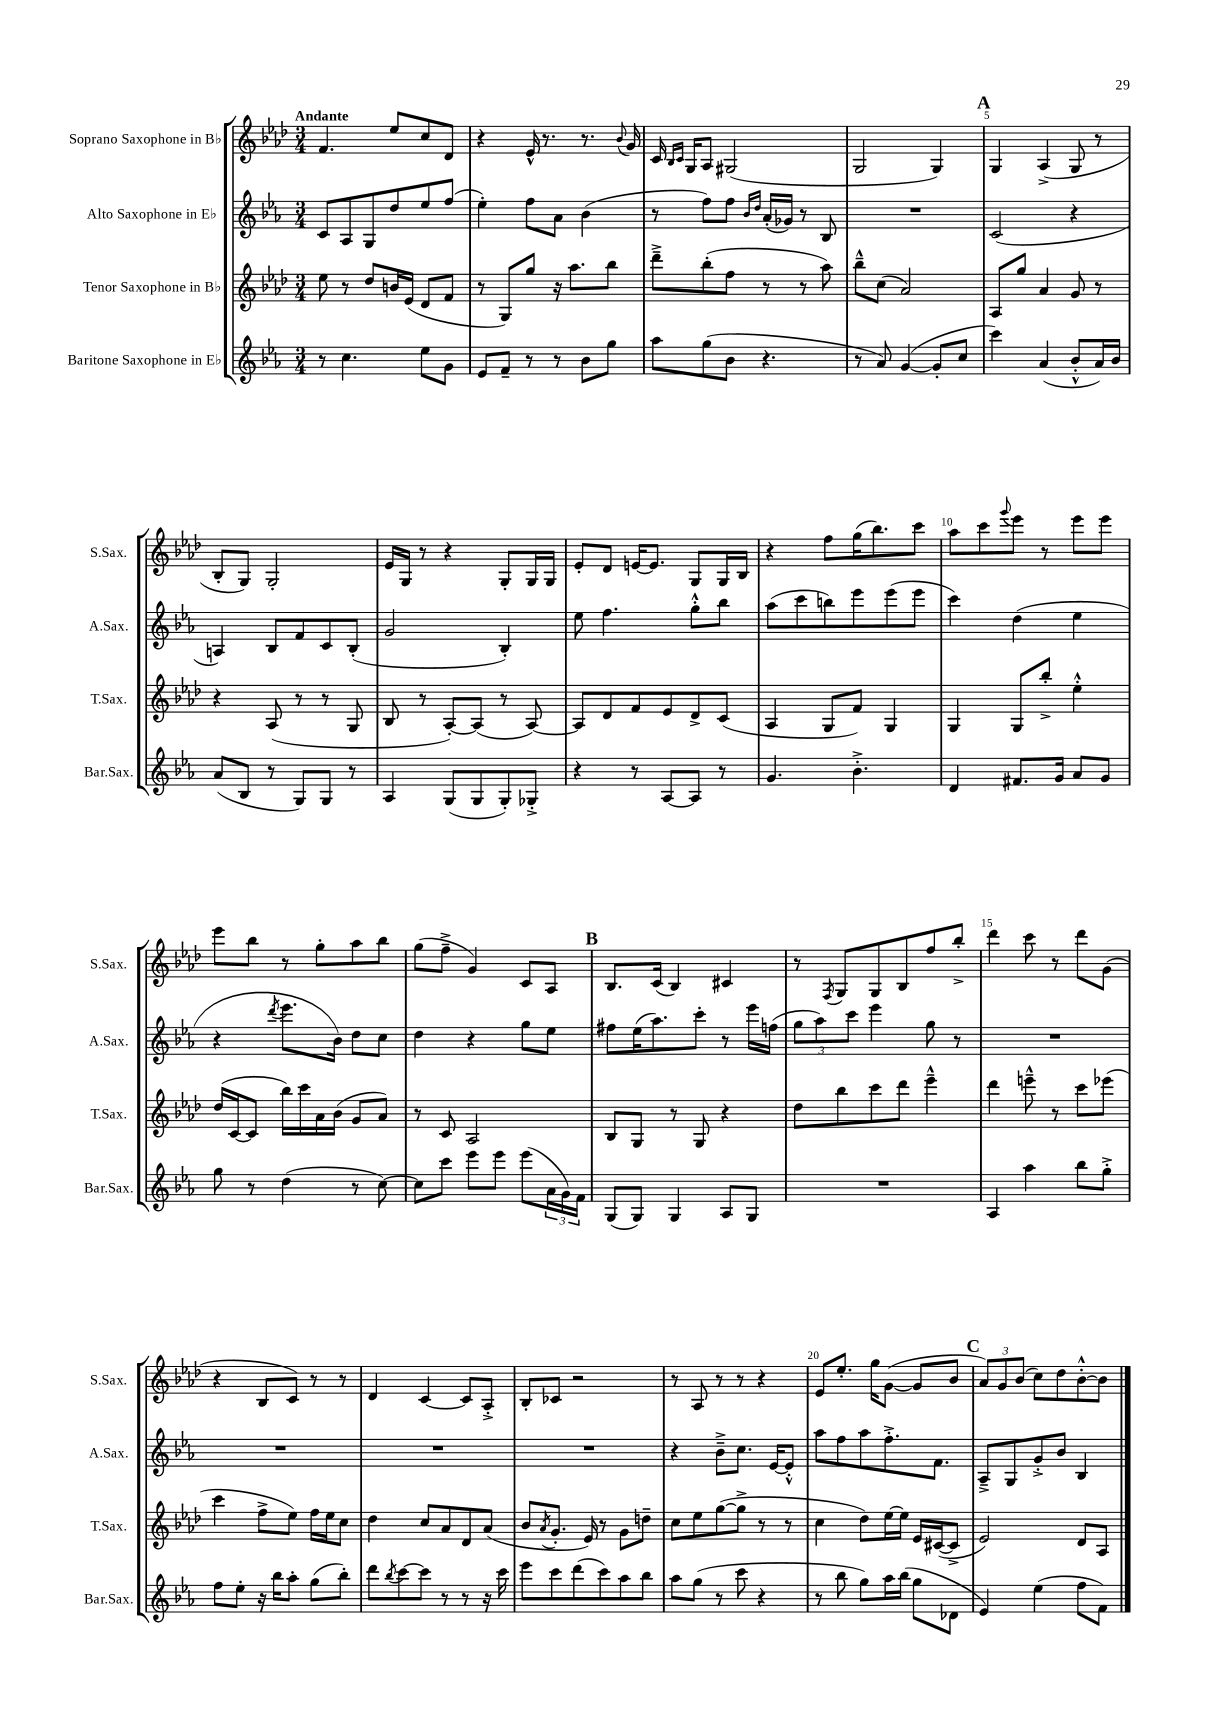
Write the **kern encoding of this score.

**kern	**kern	**kern	**kern
*part4	*part3	*part2	*part1
*staff4	*staff3	*staff2	*staff1
*I"Baritone Saxophone in E♭	*I"Tenor Saxophone in B♭	*I"Alto Saxophone in E♭	*I"Soprano Saxophone in B♭
*I'Bar.Sax.	*I'T.Sax.	*I'A.Sax.	*I'S.Sax.
*clefG2	*clefG2	*clefG2	*clefG2
*k[b-e-a-]	*k[b-e-a-d-]	*k[b-e-a-]	*k[b-e-a-d-]
*M3/4	*M3/4	*M3/4	*M3/4
=1	=1	=1	=1
!	!	!	!LO:TX:a:B:t=Andante
8r	8ee-\	8c/L	4.f/
4.cc\	8r	8A-/	.
.	8dd-/L	8G/	.
.	16bn/L	8dd/	8ee-/L
.	(16e-/JJ	.	.
8ee-\L	8d-/L	8ee-/	8cc/
8g\J	8f/J	(8ff/J	8d-/J
=2	=2	=2	=2
8e-/L	8r	4ee-'\)	4r
8f~/J	8G/L)	.	.
8r	8gg/J	8ff\L	16e-^^/
.	.	.	8.r
8r	16r	8a-\J	.
.	8.aa-\L	.	.
8b-\L	.	(4b-\	8.r
8gg\J	8bb-\J	.	.
.	.	.	8qqb-/
.	.	.	16g/
=3	=3	=3	=3
8aa-\L	8ddd-~^\L	8r	16c/
.	.	.	16qqB-/LL
.	.	.	16qqc/JJ
.	.	.	16G/KL
(8gg\	(8bb-'\	8ff\L)	8A-/J
8b-\J	8ff\J	8ff\J	(2G#X/
.	.	16qqb-/LL	.
.	.	16qqdd/JJ	.
4.r	8r	(16a-'/LL	.
.	.	16g-X/JJ)	.
.	8r	8r	.
.	8aa-\)	8B-/	.
=4	=4	=4	=4
8r	8bb-~^^\L	2.r	2G/
8a-/)	(8cc\J	.	.
([4g/	2a-/)	.	.
8g'/L]	.	.	4G/)
8cc/J	.	.	.
!!LO:REH:place=s1:t=A
=5	=5	=5	=5
4ccc\)	8A-/L	(2c/	4G/
.	8gg/J	.	.
(4a-/	4a-/	.	(4A-^/
8b-'^^/L	8g/	4r	8G/
16a-/L)	8r	.	8r
16b-/JJ	.	.	.
!!LO:LB:g=z
=6	=6	=6	=6
(8a-/L	4r	4An/)	8B-'/L
8B-/J	.	.	8G/J)
8r	(8A-/	8B-/L	2G'/
8G/L)	8r	8f/	.
8G/J	8r	8c/	.
8r	8G/	(8B-'/J	.
=7	=7	=7	=7
4A-/	8B-/	2g/	16e-/LL
.	.	.	16G/JJ
.	8r	.	8r
(8G/L	[8A-'/L)	.	4r
8G/	(8A-/J]	.	.
8G'/)	8r	4B-'/)	8G'/L
8G-X'^/J	[8A-/)	.	16G/L
.	.	.	16G/JJ
=8	=8	=8	=8
4r	8A-/L]	8ee-\	8e-'/L
.	8d-/	4.ff\	8d-/J
8r	8f/	.	[16en/KL
.	.	.	8.e/J]
[8A-/L	8e-/	.	.
8A-/J]	8d-^/	8gg'^^\L	8G/L
8r	(8c/J	8bb-\J	16G/L
.	.	.	16B-/JJ
=9	=9	=9	=9
4.g/	4A-/	(8aa-\L	4r
.	.	8ccc\	.
.	8G/L	8bbn\)	8ff\L
4.b-'^\	8f/J)	8eee-\	(16gg\K
.	.	.	8.bb-\)
.	4G/	(8eee-\	.
.	.	8eee-\J	8ccc\J
=10	=10	=10	=10
4d/	4G/	4ccc\)	8aa-\L
.	.	.	8ccc\
.	.	.	8qqggg/
8.f#X/L	8G/L	(4dd\	8eee-\J
.	8bb-'^/J	.	8r
16g/Jk	.	.	.
8a-/L	4ee-'^^\	4ee-\	8eee-\L
8g/J	.	.	8eee-\J
!!LO:LB:g=z
=11	=11	=11	=11
8gg\	(16dd-/LL	4r	8eee-\L
.	[16c/J	.	.
8r	8c/J]	.	8bb-\J
.	.	8qddd/	.
(4dd\	16bb-\LL)	8.eee-\L	8r
.	16ccc\	.	.
.	16a-\	.	8gg'\L
.	(16b-\JJ	16b-\Jk)	.
8r	8g/L	8dd\L	8aa-\
[8cc\)	8a-/J)	8cc\J	8bb-\J
=12	=12	=12	=12
8cc\L]	8r	4dd\	(8gg\L
8ccc\J	8c/	.	8ff~^\J
8eee-\L	2A-/	4r	4g/)
8eee-\J	.	.	.
(8eee-\L	.	8gg\L	8c/L
24a-\L	.	8ee-\J	8A-/J
24g\)	.	.	.
24f\JJ	.	.	.
!!LO:REH:place=s1:t=B
=13	=13	=13	=13
(8G/L	8B-/L	8ff#X\L	8.B-/L
8G/J)	8G/J	(16ee-\K	.
.	.	8.aa-\)	(16c/Jk
4G/	8r	.	4B-/)
.	8G/	8ccc'\J	.
8A-/L	4r	8r	4c#X/
8G/J	.	16eee-\LL	.
.	.	(16ffn\JJ	.
=14	=14	=14	=14
2.r	8dd-\L	12gg\L	8r
.	.	12aa-\)	.
.	.	.	8qF/
.	8bb-\	.	8G/L
.	.	12ccc\J	.
.	8ccc\	4eee-\	8G/
.	8ddd-\J	.	8B-/
.	4eee-~^^\	8gg\	8ff/
.	.	8r	8bb-'^/J
=15	=15	=15	=15
4A-/	4ddd-\	2.r	4ddd-\
4aa-\	8eeen~^^\	.	8ccc\
.	8r	.	8r
8bb-\L	8ccc\L	.	8ddd-\L
8gg'^\J	(8eee-X\J	.	(8g\J
!!LO:LB:g=z
=16	=16	=16	=16
8ff\L	4ccc\	2.r	4r
8ee-'\J	.	.	.
16r	8ff^\L	.	8B-/L
16bb-\KL	.	.	.
8aa-'\J	8ee-\J)	.	8c/J)
(8gg\L	16ff\LL	.	8r
.	16ee-\J	.	.
8bb-'\J)	8cc\J	.	8r
=17	=17	=17	=17
8ddd\L	4dd-\	2.r	4d-/
8qbb-/	.	.	.
[8ccc\	.	.	.
8ccc\J]	8cc/L	.	[4c/
8r	8a-/	.	.
8r	8d-/	.	8c/L]
16r	(8a-/J	.	8A-'^/J
16ccc\	.	.	.
=18	=18	=18	=18
8eee-\L	8b-/L	2.r	8B-'/L
.	8qa-/	.	.
8ccc\	8.g'/J	.	8c-X/J
(8ddd\	.	.	2r
.	16e-/)	.	.
8ccc\)	8r	.	.
8aa-\	8g\L	.	.
8bb-\J	8ddn~\J	.	.
=19	=19	=19	=19
8aa-\L	8cc\L	4r	8r
(8gg\J	8ee-\	.	8A-/
8r	([8gg\	8b-~^\L	8r
8ccc\	8gg^\J]	8.cc\J	8r
4r	8r	.	4r
.	.	[16e-/KL	.
.	8r	8e-'^^/J]	.
=20	=20	=20	=20
8r	4cc\	8aa-\L	8e-/L
8bb-\	.	8ff\	8.ee-'/J
8gg\L)	8dd-\L)	8aa-\	.
.	.	.	16gg\KL
16aa-\L	[16ee-\L	8.ff'^\	([8g\J
(16bb-\JJ	16ee-\JJ]	.	.
8gg\L	16e-/LL	.	8g/L]
.	([16c#X/J	8.f\J	.
8d-X\J	8c#^/J]	.	8b-/J
!!LO:REH:place=s1:t=C
=21	=21	=21	=21
4e-/)	2e-/)	8A-~^/L	12a-/L)
.	.	.	12g/
.	.	8G/	.
.	.	.	(12b-/J
(4ee-\	.	8g'^/	8cc\L)
.	.	8b-/J	8dd-\
8ff\L	8d-/L	4B-/	[8b-'^^\
8f\J)	8A-/J	.	8b-\J]
==	==	==	==
*-	*-	*-	*-
